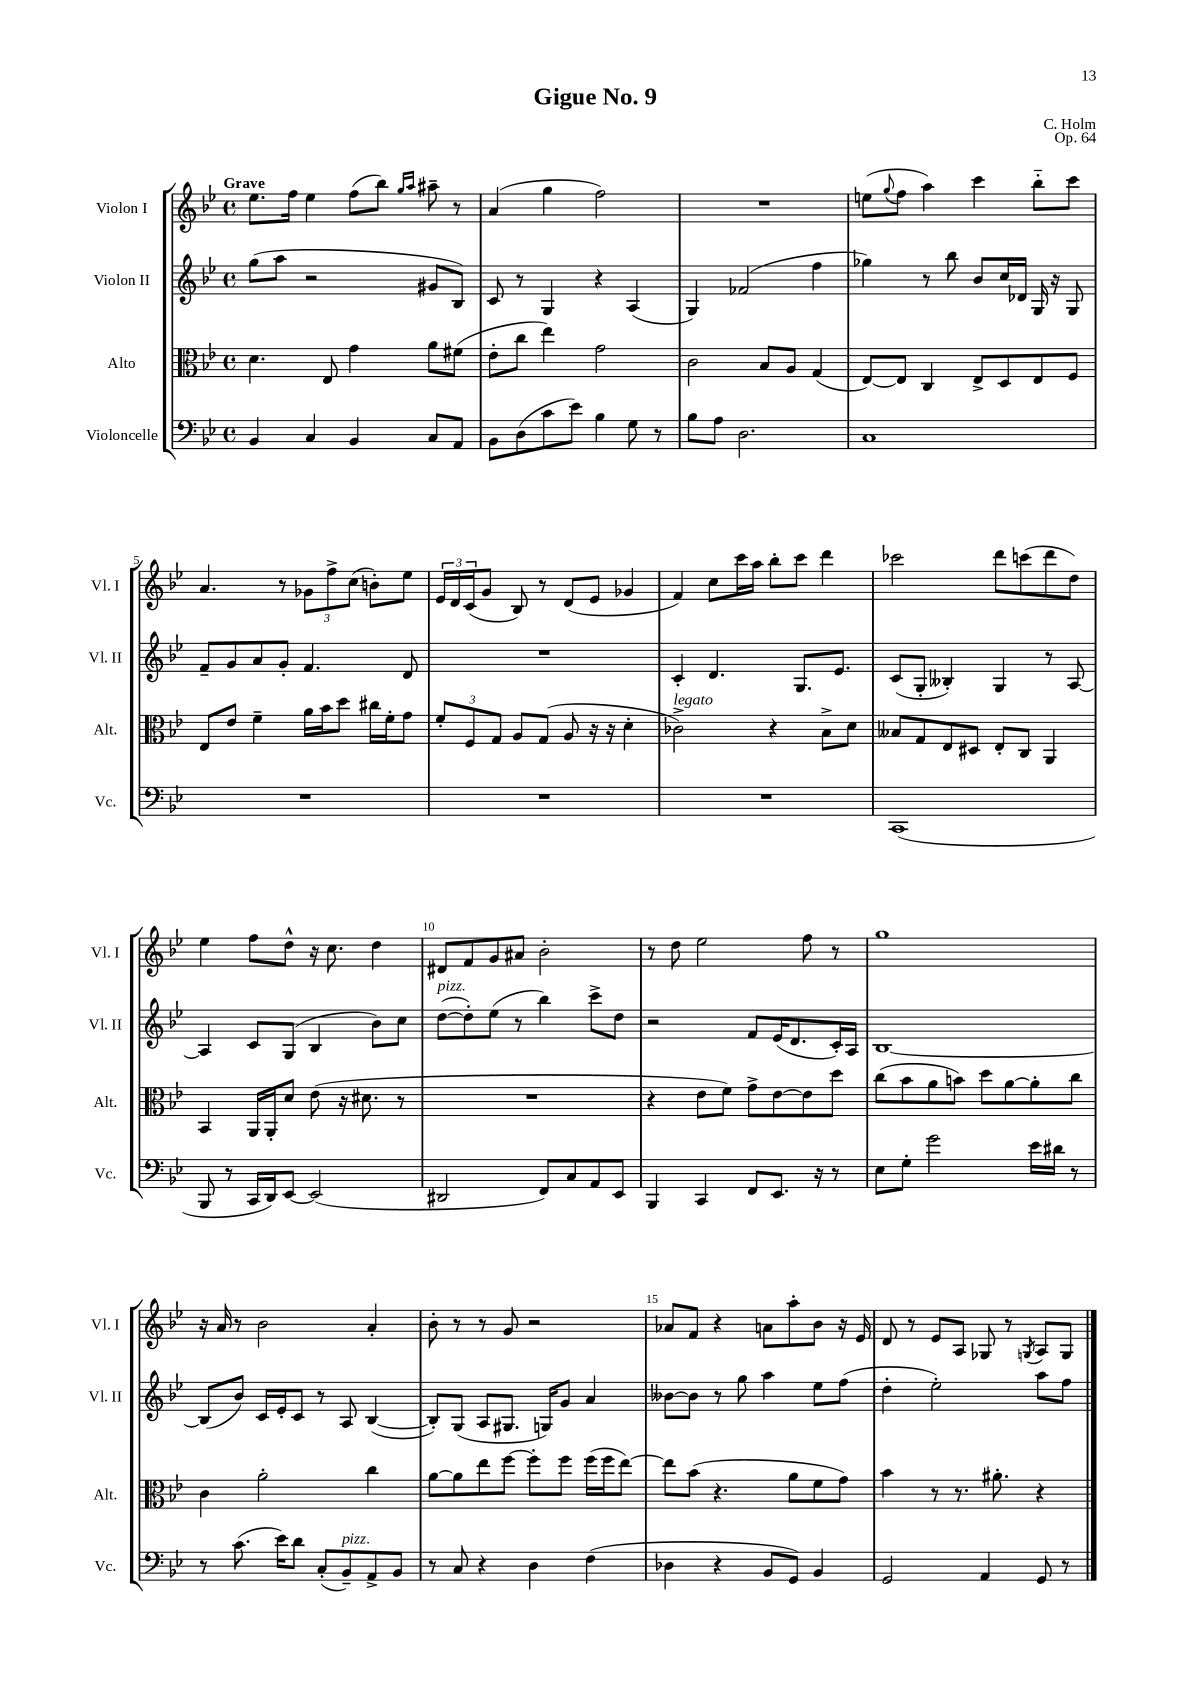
\header { title = "Gigue No. 9" composer = "C. Holm" opus = "Op. 64" }
<<
\new StaffGroup <<
\new Staff = "s0" \with { instrumentName = "Violon I" shortInstrumentName = "Vl. I" } {
    \clef treble \key bes \major \defaultTimeSignature \time 4/4 \tempo "Grave"
    ees''8. f''16 ees''4 f''8( bes''8) \grace { g''16 a''16 } ais''8-- r8 |
    a'4( g''4 f''2) |
    R1 |
    e''8( \appoggiatura { g''8 } f''8 a''4) c'''4 bes''8-_ c'''8 |
    a'4. r8 \tuplet 3/2 { ges'8 f''8-> c''8( } b'8-.) ees''8 |
    \tuplet 3/2 { ees'16 d'16 c'16( } g'8 bes8) r8 d'8( ees'8 ges'4 |
    f'4) c''8 c'''16 a''16 bes''8-. c'''8 d'''4 |
    ces'''2 d'''8 c'''8( d'''8 d''8) |
    ees''4 f''8 d''8-^ r16 c''8. d''4 |
    dis'8 f'8 g'8 ais'8 bes'2-. |
    r8 d''8 ees''2 f''8 r8 |
    g''1 |
    r16 a'16 r8 bes'2 a'4-. |
    bes'8-. r8 r8 g'8 r2 |
    aes'8 f'8 r4 a'8 a''8-. bes'8 r16 ees'16 |
    d'8 r8 ees'8 a8 ges8 r8 \acciaccatura { g8 } a8 g8 \bar "|." |
}
\new Staff = "s1" \with { instrumentName = "Violon II" shortInstrumentName = "Vl. II" } {
    \clef treble \key bes \major \defaultTimeSignature \time 4/4
    g''8( a''8 r2 gis'8 bes8) |
    c'8 r8 g4 r4 a4( |
    g4) fes'2( f''4 |
    ges''4) r8 bes''8 bes'8 c''16 des'16 g16 r16 g8 |
    f'8-- g'8 a'8 g'8-. f'4. d'8 |
    R1 |
    c'4-. d'4. g8. ees'8. |
    c'8( g8-. beses4-.) g4 r8 a8~ |
    a4 c'8 g8( bes4 bes'8) c''8 |
    d''8~^\markup { \italic "pizz." }( d''8-.) ees''8( r8 bes''4) c'''8-> d''8 |
    r2 f'8 ees'16( d'8. c'16-.) a16 |
    bes1~ |
    bes8( bes'8) c'16 ees'16-. c'8 r8 a8 bes4~( |
    bes8-.) g8( a8 gis8. g16) g'8 a'4 |
    beses'8~ beses'8 r8 g''8 a''4 ees''8 f''8( |
    d''4-. ees''2-.) a''8 f''8 \bar "|." |
}
\new Staff = "s2" \with { instrumentName = "Alto" shortInstrumentName = "Alt." } {
    \clef alto \key bes \major \defaultTimeSignature \time 4/4
    d'4. ees8 g'4 a'8 fis'8( |
    ees'8-. c''8 ees''4) g'2 |
    c'2 bes8 a8 g4( |
    ees8~) ees8 c4 ees8-> d8 ees8 f8 |
    ees8 ees'8 f'4-- a'16 bes'16 d''8 cis''16 f'16-. g'8 |
    \tuplet 3/2 { f'8-. f8 g8 } a8 g8( a8 r16 r16 d'4-. |
    ces'2->^\markup { \italic "legato" }) r4 bes8-> d'8 |
    beses8 g8 ees8 dis8 ees8-. c8 a,4 |
    bes,4 a,16 a,16-. d'8 ees'8( r16 dis'8. r8 |
    R1 |
    r4 ees'8 f'8) g'8-> ees'8~ ees'8 d''8 |
    c''8( bes'8 a'8 b'8) d''8 a'8~ a'8-. c''8 |
    c'4 a'2-. c''4 |
    a'8~ a'8 ees''8 f''8~ f''8-. f''8 f''16( f''16 ees''8~) |
    ees''8 bes'8( r4. a'8 f'8 g'8) |
    bes'4 r8 r8. ais'8.-. r4 \bar "|." |
}
\new Staff = "s3" \with { instrumentName = "Violoncelle" shortInstrumentName = "Vc." } {
    \clef bass \key bes \major \defaultTimeSignature \time 4/4
    bes,4 c4 bes,4 c8 a,8 |
    bes,8 d8( c'8 ees'8) bes4 g8 r8 |
    bes8 a8 d2. |
    c1 |
    R1 |
    R1 |
    R1 |
    c,1( |
    bes,,8 r8 c,16 d,16) ees,8~ ees,2( |
    dis,2 f,8) c8 a,8 ees,8 |
    bes,,4 c,4 f,8 ees,8. r16 r8 |
    ees8 g8-. g'2 ees'16 dis'16 r8 |
    r8 c'8.( ees'16) d'8 c8-.( bes,8--^\markup { \italic "pizz." }) a,8-> bes,8 |
    r8 c8 r4 d4 f4( |
    des4 r4 bes,8 g,8) bes,4 |
    g,2 a,4 g,8 r8 \bar "|." |
}
>>
>>
\layout { \context { \Score \override BarNumber.break-visibility = ##(#f #t #t) barNumberVisibility = #(every-nth-bar-number-visible 5) } }
